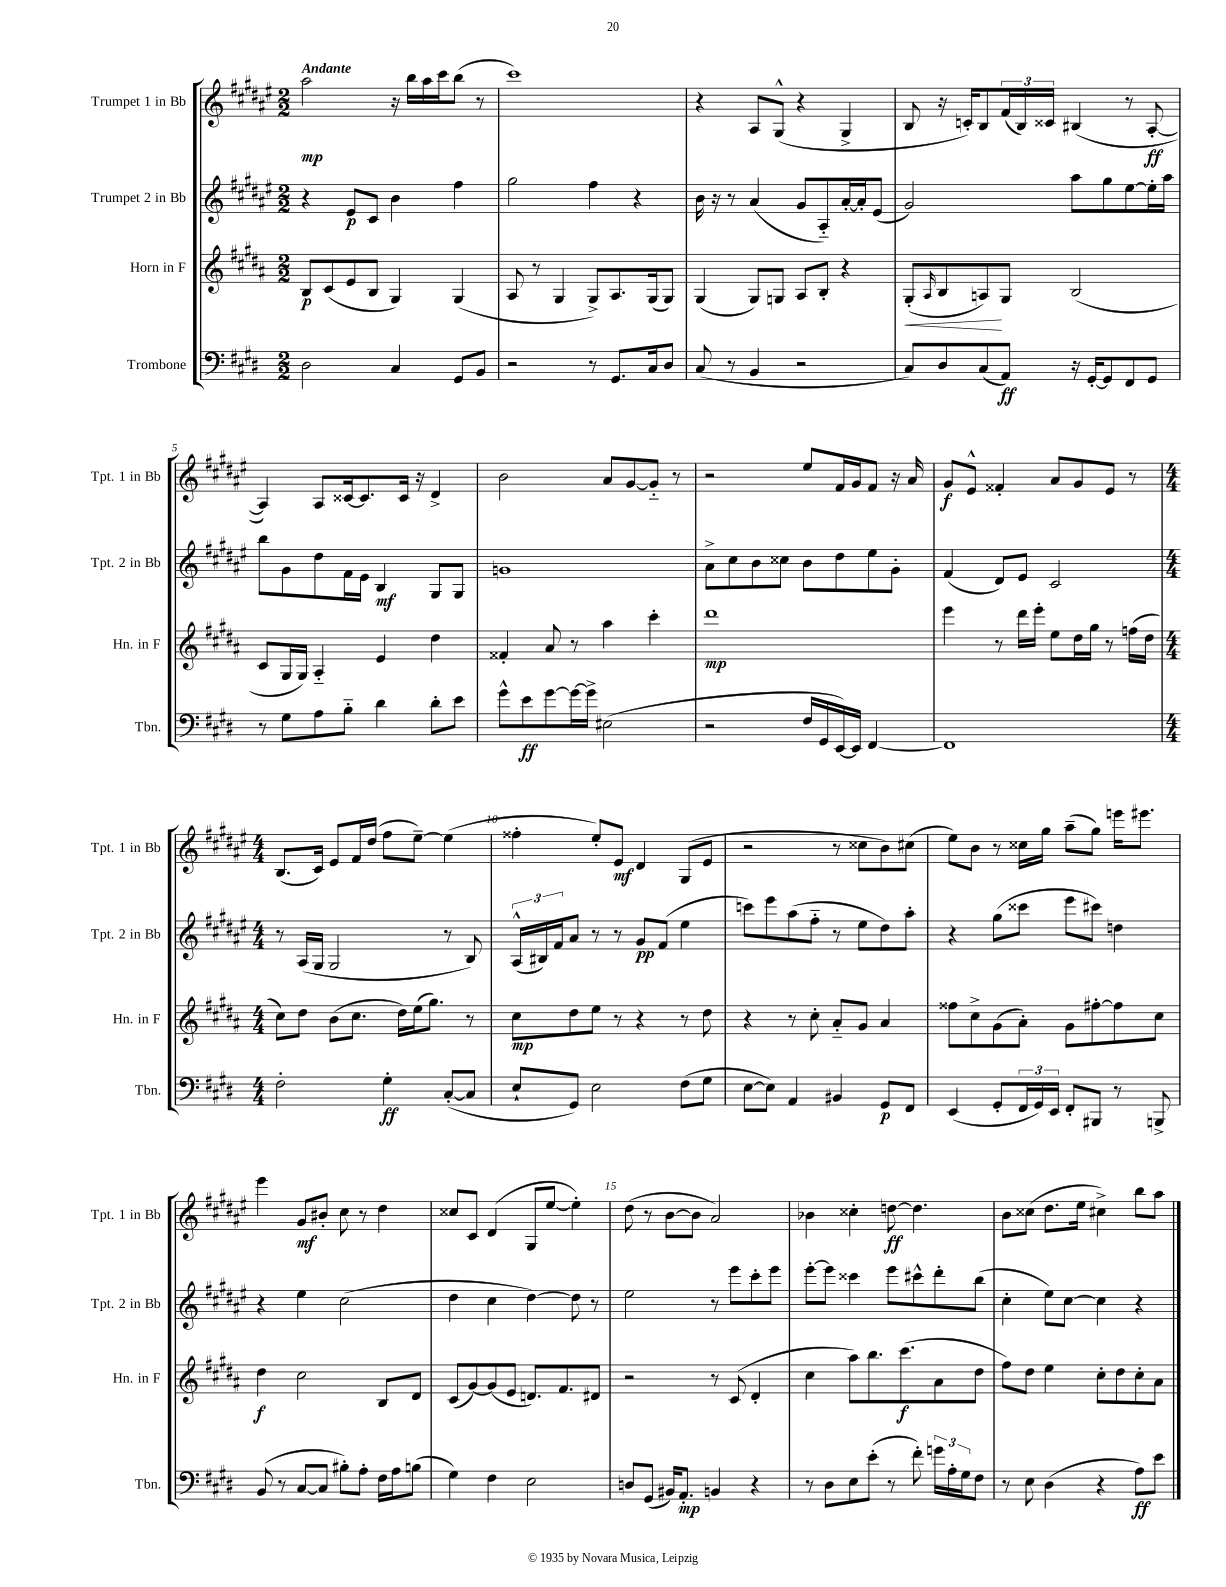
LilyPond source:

<<
\new StaffGroup <<
\new Staff = "s0" \with { instrumentName = "Trumpet 1 in Bb" shortInstrumentName = "Tpt. 1 in Bb" } {
    \clef treble \key fis \major \numericTimeSignature \time 2/2 \tempo "Andante"
    ais''2\mp r16 b''16 ais''16 cis'''16 b''8( r8 |
    cis'''1) |
    r4 ais8 gis8-^( r4 gis4-> |
    b8 r16 c'16-.) b8 \tuplet 3/2 { fis'16( b16) cisis'16 } bis4( r8 ais8~-.\ff |
    ais4) ais8 cisis'16~ cisis'8. cisis'16 r16 dis'4-> |
    b'2 ais'8 gis'8~ gis'8-_ r8 |
    r2 eis''8 fis'16 gis'16 fis'8 r16 ais'16 |
    gis'8\f eis'8-^ fisis'4-. ais'8 gis'8 eis'8 r8 |
    \numericTimeSignature \time 4/4 b8.( cis'16) eis'8 fis'16 dis''16( fis''8 eis''8~--) eis''4( |
    fisis''4-. eis''8-.) eis'8\mf dis'4 gis8( eis'8 |
    r2 r8 cisis''8 b'8) cis''8( |
    eis''8) b'8 r8 cisis''16 gis''16 ais''8--( gis''8) e'''16 eis'''8. |
    eis'''4 gis'8\mf bis'8-. cis''8 r8 dis''4 |
    cisis''8 cis'8 dis'4( gis8 eis''8~ eis''4-.) |
    dis''8( r8 b'8~ b'8 ais'2) |
    bes'4 cisis''4-. d''8~\ff d''4. |
    b'8 cisis''8( dis''8. eis''16 cis''4->) b''8 ais''8 \bar "|." |
}
\new Staff = "s1" \with { instrumentName = "Trumpet 2 in Bb" shortInstrumentName = "Tpt. 2 in Bb" } {
    \clef treble \key fis \major \numericTimeSignature \time 2/2
    r4 eis'8\p cis'8 b'4 fis''4 |
    gis''2 fis''4 r4 |
    b'16 r16 r8 ais'4( gis'8 ais8-_) ais'16~-. ais'16-. eis'8( |
    gis'2) ais''8 gis''8 eis''8~ eis''16-. ais''16 |
    b''8 gis'8 dis''8 fis'16 eis'16 b4\mf gis8 gis8 |
    g'1 |
    ais'8-> cis''8 b'8 cisis''8 b'8 dis''8 eis''8 gis'8-. |
    fis'4( dis'8) eis'8 cis'2 |
    \numericTimeSignature \time 4/4 r8 ais16( gis16 gis2 r8 b8) |
    \tuplet 3/2 { ais16-^( bis16) fis'16 } ais'8 r8 r8 gis'8\pp fis'8( eis''4 |
    c'''8) eis'''8 ais''8( fis''8-_ r8 eis''8 dis''8) ais''8-. |
    r4 gis''8( cisis'''8 eis'''8 cis'''8) d''4 |
    r4 eis''4 cis''2( |
    dis''4 cis''4 dis''4~) dis''8 r8 |
    eis''2 r8 eis'''8 cis'''8-. eis'''8 |
    eis'''8~-. eis'''8 cisis'''4 eis'''8 cis'''8-^ dis'''8-. b''8( |
    cis''4-. eis''8) cis''8~ cis''4 r4 \bar "|." |
}
\new Staff = "s2" \with { instrumentName = "Horn in F" shortInstrumentName = "Hn. in F" } {
    \clef treble \key b \major \numericTimeSignature \time 2/2
    b8\p cis'8( e'8 b8 gis4) gis4( |
    ais8 r8 gis4 gis8->) ais8. gis16( gis8) |
    gis4( gis8) g8 ais8 b8-. r4 |
    gis8-.\<( \grace { ais16 } b8 a8\!) gis8 b2( |
    cis'8 gis16 gis16) ais4-_ e'4 dis''4 |
    fisis'4-. ais'8 r8 ais''4 cis'''4-. |
    dis'''1\mp |
    e'''4 r8 dis'''16 e'''16-. e''8 dis''16 gis''16 r8 f''16( dis''16 |
    \numericTimeSignature \time 4/4 cis''8) dis''8 b'8( cis''8. dis''16) e''16( gis''8.) r8 |
    cis''8\mp dis''8 e''8 r8 r4 r8 dis''8 |
    r4 r8 cis''8-. ais'8-_ gis'8 ais'4 |
    fisis''8 cis''8-> gis'8( ais'8-.) gis'8 fis''8~-. fis''8 cis''8 |
    dis''4\f cis''2 b8 dis'8 |
    cis'8( gis'8~) gis'8( e'8 d'8.) fis'8. dis'8 |
    r2 r8 cis'8( dis'4-. |
    cis''4 ais''8) b''8. cis'''8.\f( ais'8 dis''8 |
    fis''8) dis''8 e''4 cis''8-. dis''8 cis''8-. ais'8 \bar "|." |
}
\new Staff = "s3" \with { instrumentName = "Trombone" shortInstrumentName = "Tbn." } {
    \clef bass \key e \major \numericTimeSignature \time 2/2
    dis2 cis4 gis,8 b,8 |
    r2 r8 gis,8. cis16 dis8 |
    cis8( r8 b,4 r2 |
    cis8) dis8 cis8( a,8\ff) r16 gis,16~-. gis,8 fis,8 gis,8 |
    r8 gis8 a8 b8-_ dis'4 dis'8-. e'8 |
    gis'8-^ e'8\ff gis'8~ gis'16~ gis'16-> eis2( |
    r2 fis16 gis,16 e,16~) e,16 fis,4~ |
    fis,1 |
    \numericTimeSignature \time 4/4 fis2-. gis4-.\ff cis8~-.( cis8 |
    e8-! gis,8) e2 fis8( gis8 |
    e8~ e8) a,4 bis,4 gis,8\p fis,8 |
    e,4( gis,8-. \tuplet 3/2 { fis,16 gis,16) e,16 } fis,8-. bis,,8 r8 b,,8-> |
    b,8( r8 cis8~ cis8 bis8-.) a8-. fis16 a16 b8( |
    gis4) fis4 e2 |
    d8 gis,8( bis,16) a,8.-.\mp b,4 r4 |
    r8 dis8 e8 e'8-.( r8 fis'8-.) \tuplet 3/2 { g'16 a16-. gis16 } fis8 |
    r8 e8 dis4( r4 a8\ff) e'8 \bar "|." |
}
>>
>>
\layout { \context { \Score \override BarNumber.break-visibility = ##(#f #t #t) barNumberVisibility = #(every-nth-bar-number-visible 5) } }
